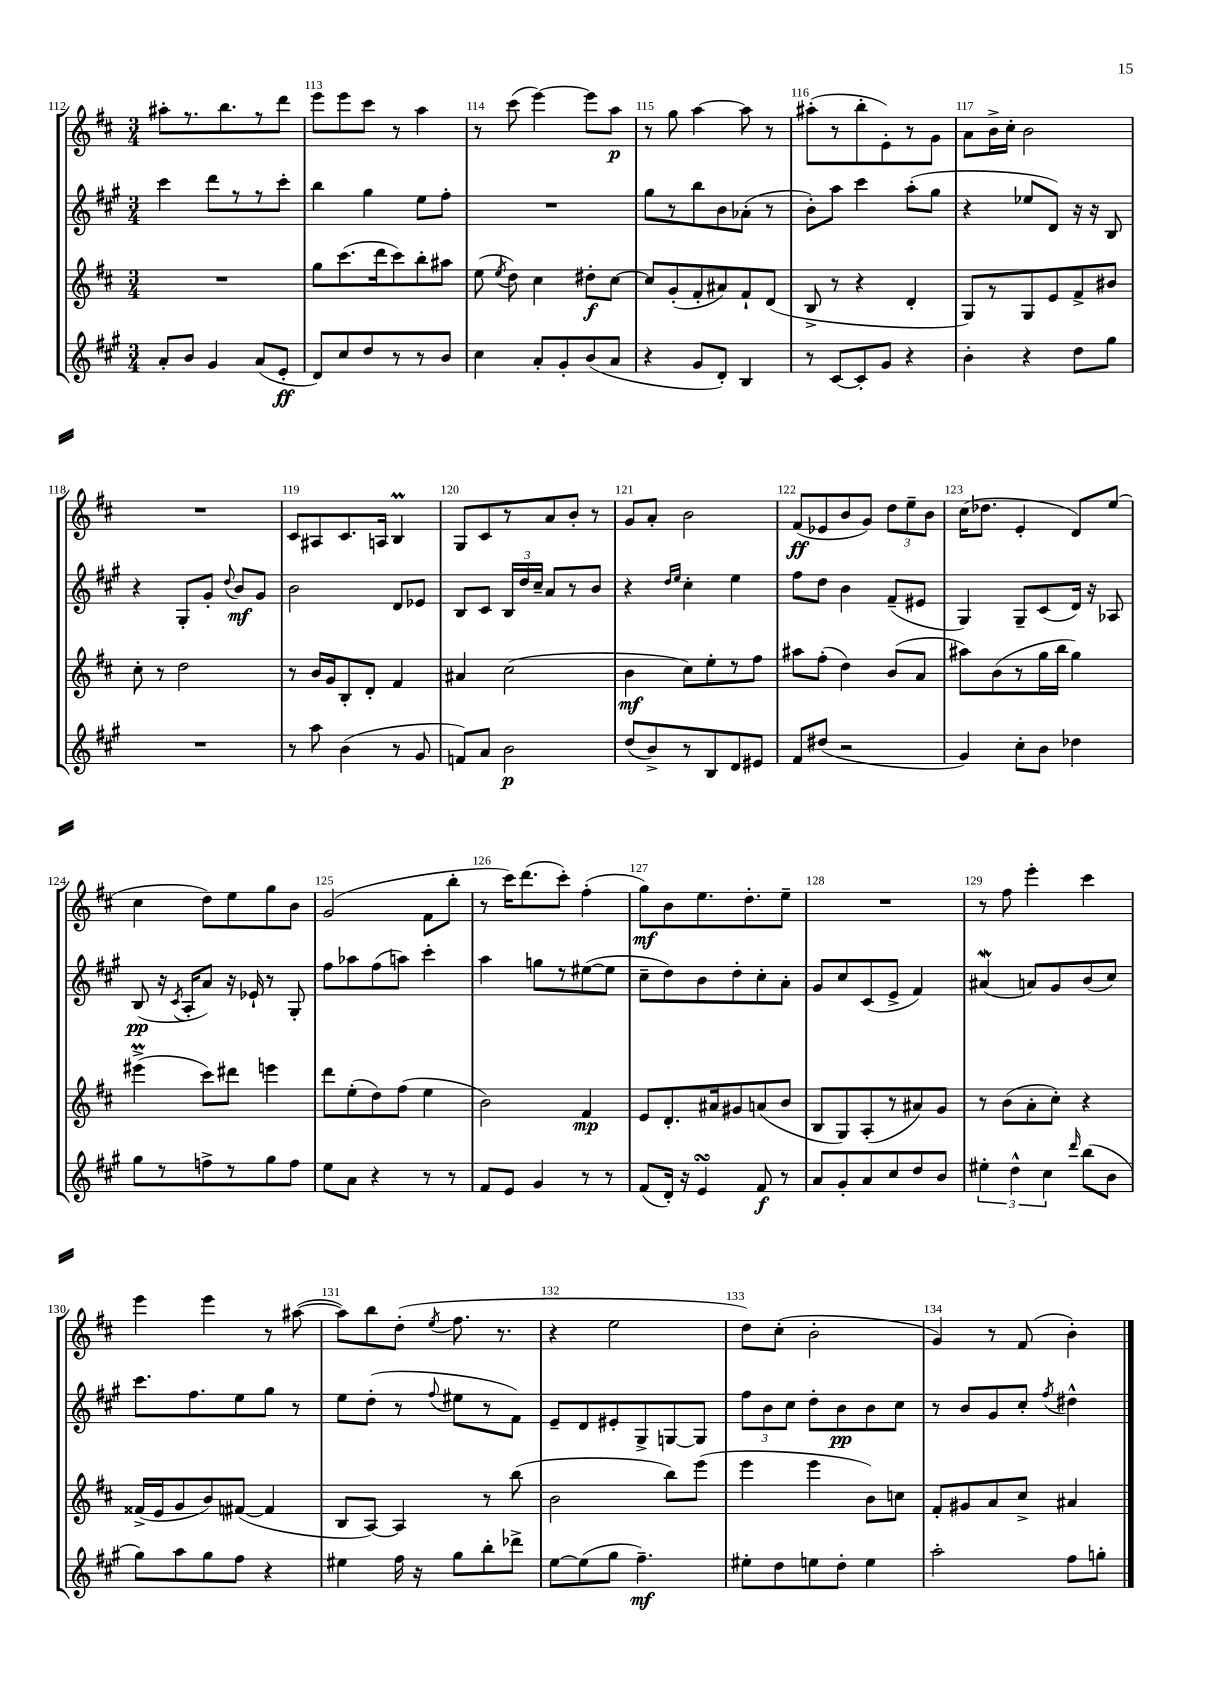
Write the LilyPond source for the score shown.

<<
\new StaffGroup <<
\new Staff = "s0" {
    \clef treble \key d \major \numericTimeSignature \time 3/4
    \autoBeamOff ais''8[-. r8. b''8. r8 d'''8] |
    e'''8[ e'''8 cis'''8] r8 a''4 |
    r8 cis'''8( e'''4~) e'''8[ a''8]\p |
    r8 g''8 a''4~ a''8 r8 |
    ais''8[-.( r8 b''8-. e'8-.) r8 g'8] |
    a'8[ b'16-> cis''16]-. b'2 |
    R2. |
    cis'8[ ais8 cis'8. a16] b4\prall |
    g8[ cis'8 r8 a'8 b'8]-. r8 |
    g'8[ a'8]-. b'2 |
    fis'8[\ff( ees'8 b'8 g'8]) \tuplet 3/2 { d''8[ e''8-- b'8] } |
    cis''16[( des''8.] e'4-. d'8[) e''8]( |
    cis''4 d''8[) e''8 g''8 b'8] |
    g'2( fis'8[ b''8]-. |
    r8 cis'''16[) d'''8.( cis'''8]-.) fis''4-.( |
    g''8[\mf) b'8 e''8. d''8.-. e''8]-- |
    R2. |
    r8 fis''8 e'''4-. cis'''4 |
    e'''4 e'''4 r8 ais''8~( |
    ais''8[) b''8 d''8]-.( \acciaccatura { e''8 } fis''8. r8. |
    r4 e''2 |
    d''8[) cis''8]-.( b'2-. |
    g'4) r8 fis'8( b'4-.) \bar "|." |
}
\new Staff = "s1" {
    \clef treble \key a \major \numericTimeSignature \time 3/4
    \autoBeamOff cis'''4 d'''8[ r8 r8 cis'''8]-. |
    b''4 gis''4 e''8[ fis''8]-. |
    R2. |
    gis''8[ r8 b''8 b'8 aes'8]-.( r8 |
    b'8[-.) a''8] cis'''4 a''8[-.( gis''8] |
    r4 ees''8[ d'8]) r16 r16 b8 |
    r4 gis8[-. gis'8]-. \appoggiatura { d''8 } b'8[\mf gis'8] |
    b'2 d'8[ ees'8] |
    b8[ cis'8] \tuplet 3/2 { b16[ d''16 cis''16]-- } a'8[ r8 b'8] |
    r4 \grace { d''16[ e''16] } cis''4-. e''4 |
    fis''8[ d''8] b'4 fis'8[--( eis'8] |
    gis4) gis8[-- cis'8( d'16]) r16 aes8 |
    b8\pp( r16 \acciaccatura { cis'8 } a16[-. a'8]) r16 ees'16-! r8 gis8-. |
    fis''8[ aes''8 fis''8( a''8]) cis'''4-. |
    a''4 g''8[ r8 eis''8~( eis''8] |
    cis''8[-- d''8) b'8 d''8-. cis''8-. a'8]-. |
    gis'8[ cis''8 cis'8( e'8]-> fis'4) |
    ais'4\mordent( a'8[) gis'8 b'8( cis''8]) |
    cis'''8.[ fis''8. e''8 gis''8] r8 |
    e''8[ d''8]-.( r8 \appoggiatura { fis''8 } eis''8[ r8 fis'8]) |
    e'8[-- d'8 eis'8-. gis8-> g8~ g8] |
    \tuplet 3/2 { fis''8[ b'8 cis''8] } d''8[-. b'8\pp b'8 cis''8] |
    r8 b'8[ gis'8 cis''8]-. \acciaccatura { fis''8 } dis''4-^ \bar "|." |
}
\new Staff = "s2" {
    \clef treble \key d \major \numericTimeSignature \time 3/4
    \autoBeamOff R2. |
    g''8[ cis'''8.( d'''16 cis'''8) b''8-. ais''8] |
    e''8( \acciaccatura { e''8 } d''8) cis''4 dis''8[-.\f cis''8]~ |
    cis''8[ g'8-.( fis'8-. ais'8) fis'8-! d'8]( |
    b8-> r8 r4 d'4-. |
    g8[) r8 g8 e'8 fis'8-> bis'8] |
    cis''8-. r8 d''2 |
    r8 b'16[ g'16 b8-. d'8]-. fis'4 |
    ais'4 cis''2( |
    b'4\mf cis''8[) e''8-. r8 fis''8] |
    ais''8[ fis''8]-.( d''4) b'8[( a'8] |
    ais''8[) b'8( r8 g''16 b''16] g''4) |
    eis'''4->\prall( cis'''8[) dis'''8] e'''4 |
    d'''8[ e''8-.( d''8) fis''8]( e''4 |
    b'2) fis'4\mp |
    e'8[ d'8.-. ais'16 gis'8 a'8( b'8] |
    b8[ g8) a8-.( r8 ais'8) g'8] |
    r8 b'8[( a'8-. cis''8]-.) r4 |
    fisis'16[->( e'16 g'8 b'8) fis'8]~( fis'4 |
    b8[ a8]~) a4 r8 b''8( |
    b'2 b''8[) e'''8]( |
    e'''4 e'''4 b'8[) c''8] |
    fis'8[-. gis'8 a'8 cis''8]-> ais'4 \bar "|." |
}
\new Staff = "s3" {
    \clef treble \key a \major \numericTimeSignature \time 3/4
    \autoBeamOff a'8[-. b'8] gis'4 a'8[( e'8]-.\ff |
    d'8[) cis''8 d''8 r8 r8 b'8] |
    cis''4 a'8[-. gis'8-. b'8( a'8] |
    r4 gis'8[ d'8]-.) b4 |
    r8 cis'8[~ cis'8-. gis'8] r4 |
    b'4-. r4 d''8[ gis''8] |
    R2. |
    r8 a''8 b'4( r8 gis'8 |
    f'8[) a'8] b'2\p |
    d''8[( b'8->) r8 b8 d'8 eis'8] |
    fis'8[ dis''8]( r2 |
    gis'4) cis''8[-. b'8] des''4 |
    gis''8[ r8 f''8-> r8 gis''8 f''8] |
    e''8[ a'8] r4 r8 r8 |
    fis'8[ e'8] gis'4 r8 r8 |
    fis'8[( d'16]-.) r16 e'4\turn fis'8\f r8 |
    a'8[ gis'8-. a'8 cis''8 d''8 b'8] |
    \tuplet 3/2 { eis''4-. d''4-^ cis''4 } \grace { d'''16 } b''8[( b'8] |
    gis''8[) a''8 gis''8 fis''8] r4 |
    eis''4 fis''16 r16 gis''8[ b''8-. des'''8]-> |
    e''8[~ e''8( gis''8] fis''4.--\mf) |
    eis''8[-. d''8 e''8 d''8]-. e''4 |
    a''2-. fis''8[ g''8]-. \bar "|." |
}
>>
>>
\layout { \context { \Score currentBarNumber = #112 \override BarNumber.break-visibility = ##(#f #t #t) barNumberVisibility = #all-bar-numbers-visible } }
